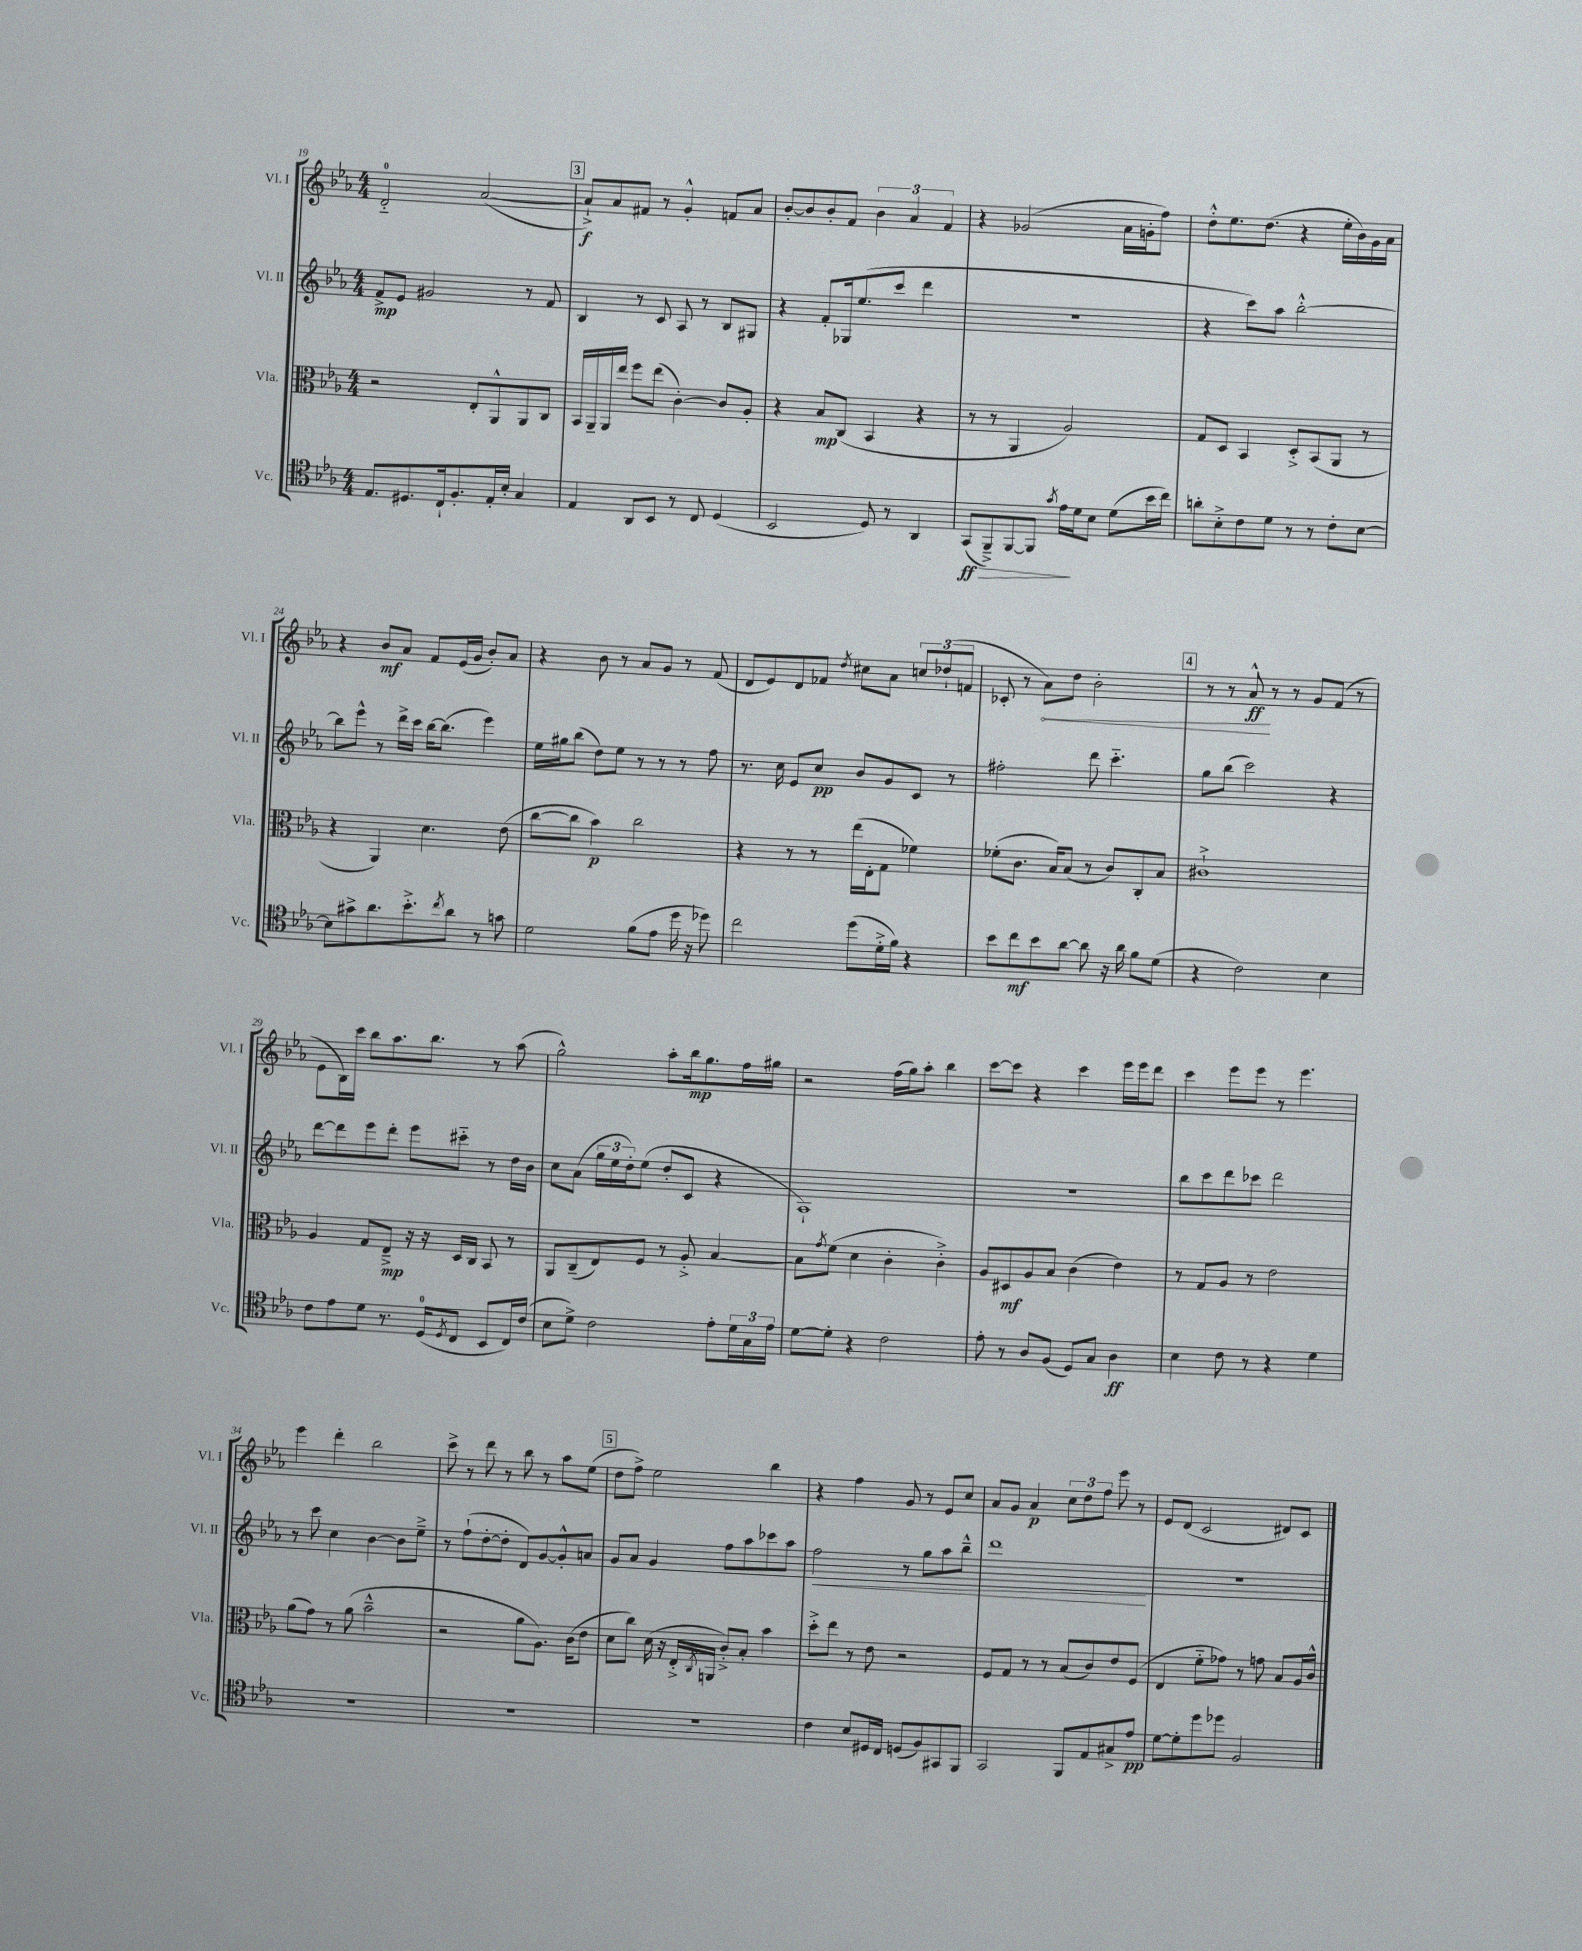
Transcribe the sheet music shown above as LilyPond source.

<<
\new StaffGroup <<
\new Staff = "s0" \with { instrumentName = "Vl. I" shortInstrumentName = "Vl. I" } {
    \clef treble \key ees \major \numericTimeSignature \time 4/4
    d'2-0-_ aes'2~( |
    \mark \markup { \box "3" } aes'8-!->\f) aes'8 fis'8 r8 g'4-.-^ f'8 aes'8 |
    bes'8~-. bes'8 bes'8-. f'8 \tuplet 3/2 { bes'4 aes'4 f'4 } |
    r4 ges'2( aes'16 g'16-. f''8) |
    d''8-.-^ ees''8. d''8.( r4 ees''16-. bes'16) g'16 aes'16 |
    r4 bes'8\mf aes'8 f'8 ees'16( g'16 bes'8-.) aes'8 |
    r4 bes'8 r8 aes'8 g'8 r8 f'8( |
    d'8 ees'8) d'8 fes'8 \acciaccatura { d''8 } cis''8 aes'8 \tuplet 3/2 { c''8 des''8-!( f'8 } |
    ces'8-. r8 \once \override Hairpin.circled-tip = ##t aes'8\<) d''8 bes'2-. |
    \mark \markup { \box "4" } r8 r8 aes'8-^\ff\! r8 r8 g'8 f'8( r8 |
    ees'8 bes16) c'''16 bes''8 aes''8. bes''8. r8 aes''8( |
    g''2-^) aes''8-. bes''16\mp g''8. f''16 gis''16 |
    r2 f''16( g''16) aes''8-. bes''4 |
    c'''8~ c'''8 r4 c'''4 ees'''16 ees'''16 d'''8 |
    c'''4 ees'''8 ees'''8 r8 ees'''4. |
    ees'''4 d'''4-. bes''2 |
    c'''8-> r8 d'''8 r8 bes''8 r8 aes''8 ees''8( |
    \mark \markup { \box "5" } d''8 f''8->) ees''2 bes''4 |
    r4 f''4 g'8 r8 ees'8 c''8 |
    aes'8 g'8 aes'4\p \tuplet 3/2 { c''8 d''8 f''8 } ees'''8 r8 |
    ees'8 d'8( c'2 dis'8) c'8 \bar "|." |
}
\new Staff = "s1" \with { instrumentName = "Vl. II" shortInstrumentName = "Vl. II" } {
    \clef treble \key ees \major \numericTimeSignature \time 4/4
    f'8->\mp ees'8 gis'2 r8 f'8 |
    \mark \markup { \box "3" } bes4 r8 c'8 aes8 r8 bes8 gis8 |
    r4 f'8-. ges16 ees''8.( c'''8 d'''4 |
    R1 |
    r4 c'''8) aes''8 bes''2~-.-^ |
    bes''8 ees'''8-^ r8 d'''16-> c'''16 bes''16~ bes''8.( ees'''4) |
    ees''16 gis''16 bes''8( d''8) ees''8 r8 r8 r8 f''8 |
    r8. c''16 ees'8 c''8\pp bes'8 g'8 c'8 r8 |
    fis''2-. d'''8 c'''4.-_ |
    \mark \markup { \box "4" } g''8 bes''8( c'''2) r4 |
    d'''8~ d'''8 ees'''8 d'''8-. ees'''8 cis'''8-_ r8 d''16 bes'16 |
    c''8 aes'8( \tuplet 3/2 { g''16 ees''16 d''16-.) } ees''8( d''8-. c'8 r4 |
    aes1-!) |
    R1 |
    bes''8 c'''8 d'''8 ces'''8 d'''2 |
    r8 c'''8 c''4 bes'4~ bes'8 ees''8---> |
    r8 f''8-!( d''8~-. d''8-. d'8) g'8~ g'8-.-^ a'8 |
    \mark \markup { \box "5" } g'8 aes'8 g'4 f''8 aes''8 ces'''8 aes''8 |
    f''2\< r8 g''8 aes''8 bes''8---^ |
    d'''1\! |
    R1 \bar "|." |
}
\new Staff = "s2" \with { instrumentName = "Vla." shortInstrumentName = "Vla." } {
    \clef alto \key ees \major \numericTimeSignature \time 4/4
    r2 ees8-. aes,8-^ aes,8 c8 |
    \mark \markup { \box "3" } bes,16 aes,16-- aes,16 ees''16 f''8 ees''8( c'4~-.) c'8 aes8-. |
    r4 bes8\mp c8( bes,4 r4 |
    r8 r8 aes,4 aes2) |
    g8 d8 bes,4 d8-.-> bes,8( aes,8 r8 |
    r4 aes,4) d'4. ees'8( |
    c''8~ c''8 bes'4\p) c''2 |
    r4 r8 r8 ees''16( ees16-. g8 fes'4) |
    fes'8-.( c'8. bes16) bes8( r8 c'8) c8-. bes8 |
    \mark \markup { \box "4" } cis'1-!-> |
    aes4 g8 ees8--->\mp r16 r16 d16 c16 bes,8 r8 |
    aes,8 c8--( ees8) f8 r8 aes8-.-> bes4~ |
    bes8 \acciaccatura { g'8 } f'8( d'4 c'4-. c'4-.->) |
    aes8 dis8\mf aes8 bes8 c'4( ees'4) |
    r8 g8 aes8 r8 ees'2 |
    aes'8( g'8) r8 aes'8( bes'2---^ |
    r2 aes'8 aes8.) c'16( ees'8 |
    \mark \markup { \box "5" } d'8 c''8) d'16( r16 ees16-.-> \acciaccatura { c8 } a,16 c'8-.->) bes8-. bes'4 |
    d''8-.-> ees''8 r8 ees'8 r2 |
    f8 g8 r8 r8 bes8( c'8) ees'8 f8( |
    ees4 f'8-_ ges'8) r8 g'8 bes8 aes16 c'16-^ \bar "|." |
}
\new Staff = "s3" \with { instrumentName = "Vc." shortInstrumentName = "Vc." } {
    \clef tenor \key ees \major \numericTimeSignature \time 4/4
    ees8. dis8. c16-! f8.-. ees16-. bes16-. g4 |
    \mark \markup { \box "3" } ees4 aes,8 bes,8 r8 c8 d4( |
    bes,2 d8) r8 aes,4 |
    g,8\ff\>( f,8--->) f,8~ f,8 \acciaccatura { g'8 } ees'16\! d'16 bes8 d'8( bes'16 c''16) |
    a'8-. bes8-.-> c'8 d'8 r8 r8 c'8-. bes8~ |
    bes8 gis'8-> aes'8. bes'8.-.-> \acciaccatura { c''8 } aes'8 r8 g'8 |
    d'2 f'8( ees'8 d''16 r16 des''8) |
    c''2 d''8( d'16-.-> f'16) r4 |
    bes'8 c''8\mf bes'8 aes'8~ aes'8 r16 aes'16 f'8 d'8( |
    \mark \markup { \box "4" } r4 c'2) bes4 |
    c'8 ees'8 d'8 r8. d16-0( \acciaccatura { d8 } c8 bes,8 c16) c'16( |
    bes8 d'8->) c'2 ees'8-. \tuplet 3/2 { d'16 g16 ees'16 } |
    d'8~ d'8-. r4 c'2 |
    ees'8-. r8 aes8 f8( d8) g8 aes4\ff |
    bes4 c'8 r8 r4 d'4 |
    R1 |
    R1 |
    \mark \markup { \box "5" } R1 |
    c'4 bes8 dis16 c16 d8( f8) gis,8 f,8 |
    g,2 f,8 ees8 gis8-> ees'8\pp |
    d'8~ d'8-. d''8 des''8 f2 \bar "|." |
}
>>
>>
\layout { \context { \Score currentBarNumber = #19 } }
